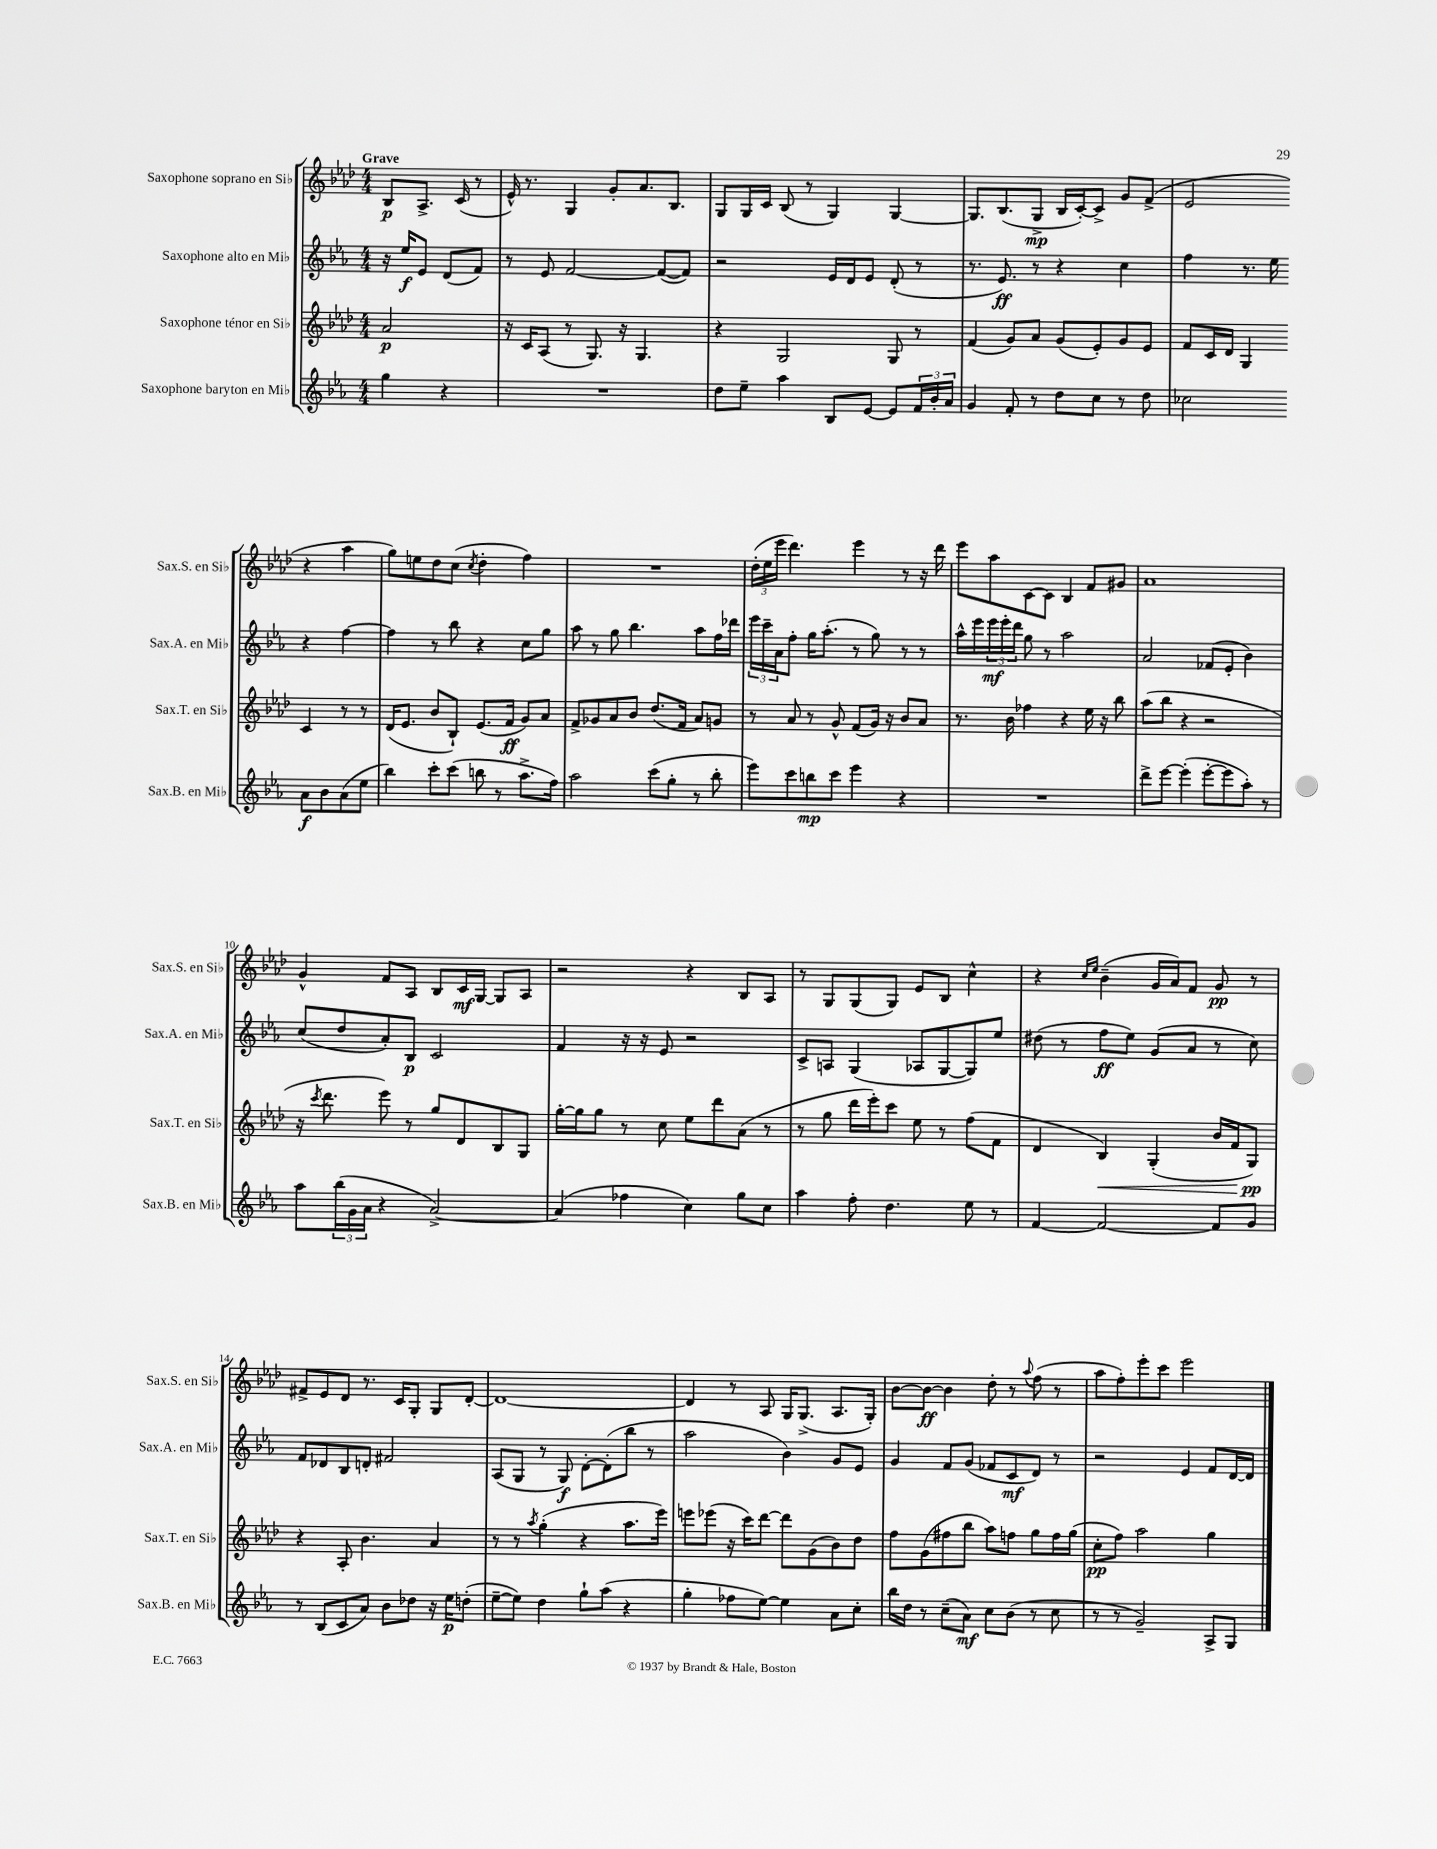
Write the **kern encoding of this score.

**kern	**dynam	**kern	**dynam	**kern	**dynam	**kern	**dynam
*part4	*part4	*part3	*part3	*part2	*part2	*part1	*part1
*staff4	*staff4	*staff3	*staff3	*staff2	*staff2	*staff1	*staff1
*I"Saxophone baryton en Mi♭	*	*I"Saxophone ténor en Si♭	*	*I"Saxophone alto en Mi♭	*	*I"Saxophone soprano en Si♭	*
*I'Sax.B. en Mi♭	*	*I'Sax.T. en Si♭	*	*I'Sax.A. en Mi♭	*	*I'Sax.S. en Si♭	*
*clefG2	*	*clefG2	*	*clefG2	*	*clefG2	*
*k[b-e-a-]	*	*k[b-e-a-d-]	*	*k[b-e-a-]	*	*k[b-e-a-d-]	*
*M4/4	*	*M4/4	*	*M4/4	*	*M4/4	*
=	=	=	=	=	=	=	=
!	!	!	!	!	!	!LO:TX:a:B:t=Grave	!
4gg\	.	2a-/	p	16r	.	8B-/L	p
.	.	.	.	16ee-/KL	f	.	.
.	.	.	.	8e-/J	.	8.A-^/J	.
4r	.	.	.	(8d/L	.	.	.
.	.	.	.	.	.	(16c/	.
.	.	.	.	8f/J)	.	8r	.
=1	=1	=1	=1	=1	=1	=1	=1
1r	.	16r	.	8r	.	16e-^^/)	.
.	.	16c/KL	.	.	.	8.r	.
.	.	(8A-/J	.	8e-/	.	.	.
.	.	8r	.	[2f/	.	4G/	.
.	.	8.G/)	.	.	.	.	.
.	.	.	.	.	.	8g'/L	.
.	.	16r	.	.	.	.	.
.	.	4.G/	.	.	.	8.a-/	.
.	.	.	.	(8f/L_	.	.	.
.	.	.	.	.	.	8.B-/J	.
.	.	.	.	8f/J])	.	.	.
=2	=2	=2	=2	=2	=2	=2	=2
8dd\L	.	4r	.	2r	.	8G/L	.
8ee-~\J	.	.	.	.	.	16G/L	.
.	.	.	.	.	.	16c/JJ	.
4aa-\	.	2G/	.	.	.	(8B-/	.
.	.	.	.	.	.	8r	.
8B-/L	.	.	.	16e-/LL	.	4G/)	.
.	.	.	.	16d/J	.	.	.
[8e-/J	.	.	.	8e-/J	.	.	.
8e-/L]	.	8G/	.	(8d'/	.	[4G/	.
24f/L	.	8r	.	8r	.	.	.
24b-'/	.	.	.	.	.	.	.
24a-/JJ	.	.	.	.	.	.	.
=3	=3	=3	=3	=3	=3	=3	=3
4g/	.	(4f/	.	8.r	.	8.G/L]	.
.	.	.	.	8.e-/)	ff	(8.B-/	.
8f'/	.	8g/L)	.	.	.	.	.
8r	.	8a-/J	.	8r	.	8G^/J	mp
8dd\L	.	(8g/L	.	4r	.	16B-/LL	.
.	.	.	.	.	.	[16c'/J)	.
8cc\J	.	8e-'/)	.	.	.	8c^/J]	.
8r	.	8g/	.	4cc\	.	8g/L	.
8dd\	.	8e-/J	.	.	.	(8f^/J	.
=4	=4	=4	=4	=4	=4	=4	=4
2cc-X\	.	8f/L	.	4ff\	.	2e-/	.
.	.	16c/L	.	.	.	.	.
.	.	16d-/JJ	.	.	.	.	.
.	.	4G/	.	8.r	.	.	.
.	.	.	.	16ee-\	.	.	.
8a-\L	f	4c/	.	4r	.	4r	.
8b-\	.	.	.	.	.	.	.
(8a-\	.	8r	.	[4ff\	.	4aa-\	.
8ee-\J	.	8r	.	.	.	.	.
!!LO:LB:g=z
=5	=5	=5	=5	=5	=5	=5	=5
4bb-\)	.	(16d-/KL	.	4ff\]	.	8gg\L)	.
.	.	8.e-/J	.	.	.	.	.
.	.	.	.	.	.	8een\	.
8ccc'\L	.	8b-/L	.	8r	.	8dd-\	.
(8ccc\J	.	8B-`/J)	.	8bb-\	.	(8cc\J	.
.	.	.	.	.	.	8qcc/	.
8bbn\	.	(8.e-/L	.	4r	.	4dd-'\	.
8r	.	.	.	.	.	.	.
.	.	16f/Jk	ff	.	.	.	.
8.aa-^\L	.	8g/L)	.	8cc\L	.	4ff\)	.
.	.	8a-/J	.	8gg\J	.	.	.
16ff\Jk)	.	.	.	.	.	.	.
=6	=6	=6	=6	=6	=6	=6	=6
2aa-\	.	8f^/L	.	8aa-\	.	1r	.
.	.	8g-X/	.	8r	.	.	.
.	.	8a-/	.	8gg\	.	.	.
.	.	8b-/J	.	4.bb-\	.	.	.
(8ccc\L	.	(8.dd-/L	.	.	.	.	.
8gg'\J	.	.	.	.	.	.	.
.	.	16f/Jk	.	.	.	.	.
8r	.	8a-/L)	.	8aa-\L	.	.	.
8bb-'\	.	8gn/J	.	16ff\L	.	.	.
.	.	.	.	16ddd-X\JJ	.	.	.
=7	=7	=7	=7	=7	=7	=7	=7
8eee-\L)	.	8r	.	24eee-\LL	.	(24dd-'\LL	.
.	.	.	.	24ccc~\	.	24ee-\	.
.	.	.	.	24a-\J	.	24eee-\JJ	.
8ccc\	.	8a-/	.	8ff'\J	.	4.ddd-\)	.
8bbn\	mp	8r	.	16gg\KL	.	.	.
.	.	.	.	(8.aa-'\J	.	.	.
8ccc\J	.	8g^^/	.	.	.	.	.
4eee-\	.	(8f/L	.	8r	.	4eee-\	.
.	.	16g/Jk)	.	8gg\)	.	.	.
.	.	16r	.	.	.	.	.
4r	.	8b-/L	.	8r	.	8r	.
.	.	8a-/J	.	8r	.	16r	.
.	.	.	.	.	.	16ddd-\	.
=8	=8	=8	=8	=8	=8	=8	=8
1r	.	8.r	.	16aa-^^\LL	.	8eee-\L	.
.	.	.	.	16eee-\	.	.	.
.	.	.	.	24eee-\	mf	8aa-\	.
.	.	.	.	24eee-'\	.	.	.
.	.	16b-\	.	.	.	.	.
.	.	.	.	24ddd\JJ	.	.	.
.	.	4ff-X\	.	8gg\	.	[8c\	.
.	.	.	.	8r	.	8c\J]	.
.	.	4r	.	2aa-\	.	4B-/	.
.	.	16ee-\	.	.	.	8f/L	.
.	.	16r	.	.	.	.	.
.	.	8bb-\	.	.	.	8g#X/J	.
=9	=9	=9	=9	=9	=9	=9	=9
8ddd^\L	.	(8aa-\L	.	2a-/	.	1a-	.
[8eee-\J	.	8bb-\J	.	.	.	.	.
(4eee-'\]	.	4r	.	.	.	.	.
[8eee-'\L	.	2r	.	(8f-X/L	.	.	.
8eee-\]	.	.	.	8e-'/J	.	.	.
8aa-'\J)	.	.	.	4b-\)	.	.	.
8r	.	.	.	.	.	.	.
!!LO:LB:g=z
=10	=10	=10	=10	=10	=10	=10	=10
8aa-\L	.	16r	.	(8cc/L	.	4g^^/	.
.	.	8qccc/	.	.	.	.	.
.	.	8.ddd-\	.	.	.	.	.
(24bb-\L	.	.	.	8dd/	.	.	.
24g\	.	.	.	.	.	.	.
24a-\JJ	.	.	.	.	.	.	.
4r	.	8eee-\)	.	8a-'/)	.	8f/L	.
.	.	8r	.	8B-/J	p	8A-/J	.
[2a-^/)	.	8gg/L	.	2c/	.	8B-/L	.
.	.	8d-/	.	.	.	16c/L	mf
.	.	.	.	.	.	[16G/JJ	.
.	.	8B-/	.	.	.	8G/L]	.
.	.	8G/J	.	.	.	8A-/J	.
=11	=11	=11	=11	=11	=11	=11	=11
(4a-/]	.	[16gg'\LL	.	4f/	.	2r	.
.	.	16gg\J]	.	.	.	.	.
.	.	8gg\J	.	.	.	.	.
4ff-X\	.	8r	.	16r	.	.	.
.	.	.	.	16r	.	.	.
.	.	8cc\	.	8e-/	.	.	.
4cc\)	.	8ee-\L	.	2r	.	4r	.
.	.	8ddd-\	.	.	.	.	.
8gg\L	.	(8a-\J	.	.	.	8B-/L	.
8cc\J	.	8r	.	.	.	8A-/J	.
=12	=12	=12	=12	=12	=12	=12	=12
4aa-\	.	8r	.	8c^/L	.	8r	.
.	.	8gg\	.	8An/J	.	8G/L	.
8ff'\	.	16ddd-\LL	.	(4G/	.	(8G/	.
.	.	16eee-'\J)	.	.	.	.	.
4.dd\	.	8ccc\J	.	.	.	8G/J)	.
.	.	8ee-\	.	8A-X/L	.	8e-/L	.
.	.	8r	.	[8G/	.	8B-/J	.
8ee-\	.	(8ff\L	.	8G/])	.	4cc^^\	.
8r	.	8f\J	.	8ee-/J	.	.	.
=13	=13	=13	=13	=13	=13	=13	=13
[4f/	.	4d-/	.	(8dd#X\	.	4r	.
.	.	.	.	8r	.	.	.
.	.	.	.	.	.	16qqcc/LL	.
.	.	.	.	.	.	16qqee-/JJ	.
!	!	!	!LO:HP:b	!	!	!	!
2f/_	.	4B-/)	<	8ff\L	ff	(4b-~\	.
.	.	.	.	8ee-\J)	.	.	.
.	.	(4G'/	.	(8g/L	.	16g/LL	.
.	.	.	.	.	.	16a-/J)	.
.	.	.	.	8a-/J	.	8f/J	.
8f/L]	.	16b-/LL	.	8r	.	8g/	pp
.	.	16f/J	.	.	.	.	.
8g/J	.	8G/J)	pp	8cc\)	.	8r	.
.	.	.	[	.	.	.	.
!!LO:LB:g=z
=14	=14	=14	=14	=14	=14	=14	=14
8r	.	4r	.	8f/L	.	8f#X^/L	.
(8B-/L	.	.	.	8d-X/	.	8e-/	.
8c/	.	8A-'/	.	8B-/	.	8d-/J	.
8a-/J)	.	4.b-\	.	8dn'/J	.	8.r	.
8b-\L	.	.	.	2f#X/	.	.	.
.	.	.	.	.	.	16c/KL	.
8dd-X\J	.	.	.	.	.	8G'/J	.
16r	.	4a-/	.	.	.	8G/L	.
16ee-\KL	p	.	.	.	.	.	.
(8ddn'\J	.	.	.	.	.	[8d-'/J	.
=15	=15	=15	=15	=15	=15	=15	=15
[8ee-~\L	.	8r	.	(8A-/L	.	1d-_	.
8ee-\J])	.	8r	.	8G/J	.	.	.
.	.	8qaa-/	.	.	.	.	.
4dd\	.	(4gg'\	.	8r	.	.	.
.	.	.	.	8G/)	f	.	.
8gg`\L	.	4r	.	[8d'\L	.	.	.
(8aa-\J	.	.	.	(8d'\]	.	.	.
4r	.	8.aa-\L	.	8bb-\J	.	.	.
.	.	.	.	8r	.	.	.
.	.	16eee-\Jk)	.	.	.	.	.
=16	=16	=16	=16	=16	=16	=16	=16
4gg'\	.	8eeen\L	.	2aa-\	.	4d-/]	.
.	.	(8eee-X\J	.	.	.	.	.
8ff-X\L	.	16r	.	.	.	8r	.
.	.	16ccc\KL)	.	.	.	.	.
[8ee-\J)	.	[8ddd-\J	.	.	.	8A-/	.
4ee-\]	.	8ddd-\L]	.	4b-\)	.	16G/KL	.
.	.	.	.	.	.	(8.G^/J	.
.	.	(8g\	.	.	.	.	.
8a-\L	.	8b-\)	.	8g/L	.	8.A-/L	.
8cc'\J	.	8dd-\J	.	8e-/J	.	.	.
.	.	.	.	.	.	16G'/Jk)	.
=17	=17	=17	=17	=17	=17	=17	=17
16bb-\LL	.	8ff\L	.	4g/	.	[8b-\L	.
16dd\JJ	.	.	.	.	.	.	.
8r	.	(8g\	.	.	.	8b-\J_	ff
(8cc~\L	.	8ff#X\	.	8f/L	.	4b-\]	.
8a-\J)	mf	8bb-\J	.	(8g/J	.	.	.
8cc\L	.	8aa-\L)	.	8f-X/L	.	8dd-'\	.
(8b-\J	.	8ffn\J	.	8c/	mf	8r	.
.	.	.	.	.	.	8qqaa-/	.
8r	.	8gg\L	.	8d/J)	.	(8ff\	.
8cc\	.	16ff\L	.	8r	.	8r	.
.	.	(16gg\JJ	.	.	.	.	.
=18	=18	=18	=18	=18	=18	=18	=18
8r	.	8cc'\L	pp	2r	.	8aa-\L	.
8r	.	8ff\J)	.	.	.	8ff'\)	.
2g~/)	.	2aa-\	.	.	.	8eee-'\	.
.	.	.	.	.	.	8ccc\J	.
.	.	.	.	4e-/	.	2eee-\	.
8A-^/L	.	4gg\	.	8f/L	.	.	.
8G/J	.	.	.	[16d/L	.	.	.
.	.	.	.	16d/JJ]	.	.	.
==	==	==	==	==	==	==	==
*-	*-	*-	*-	*-	*-	*-	*-
